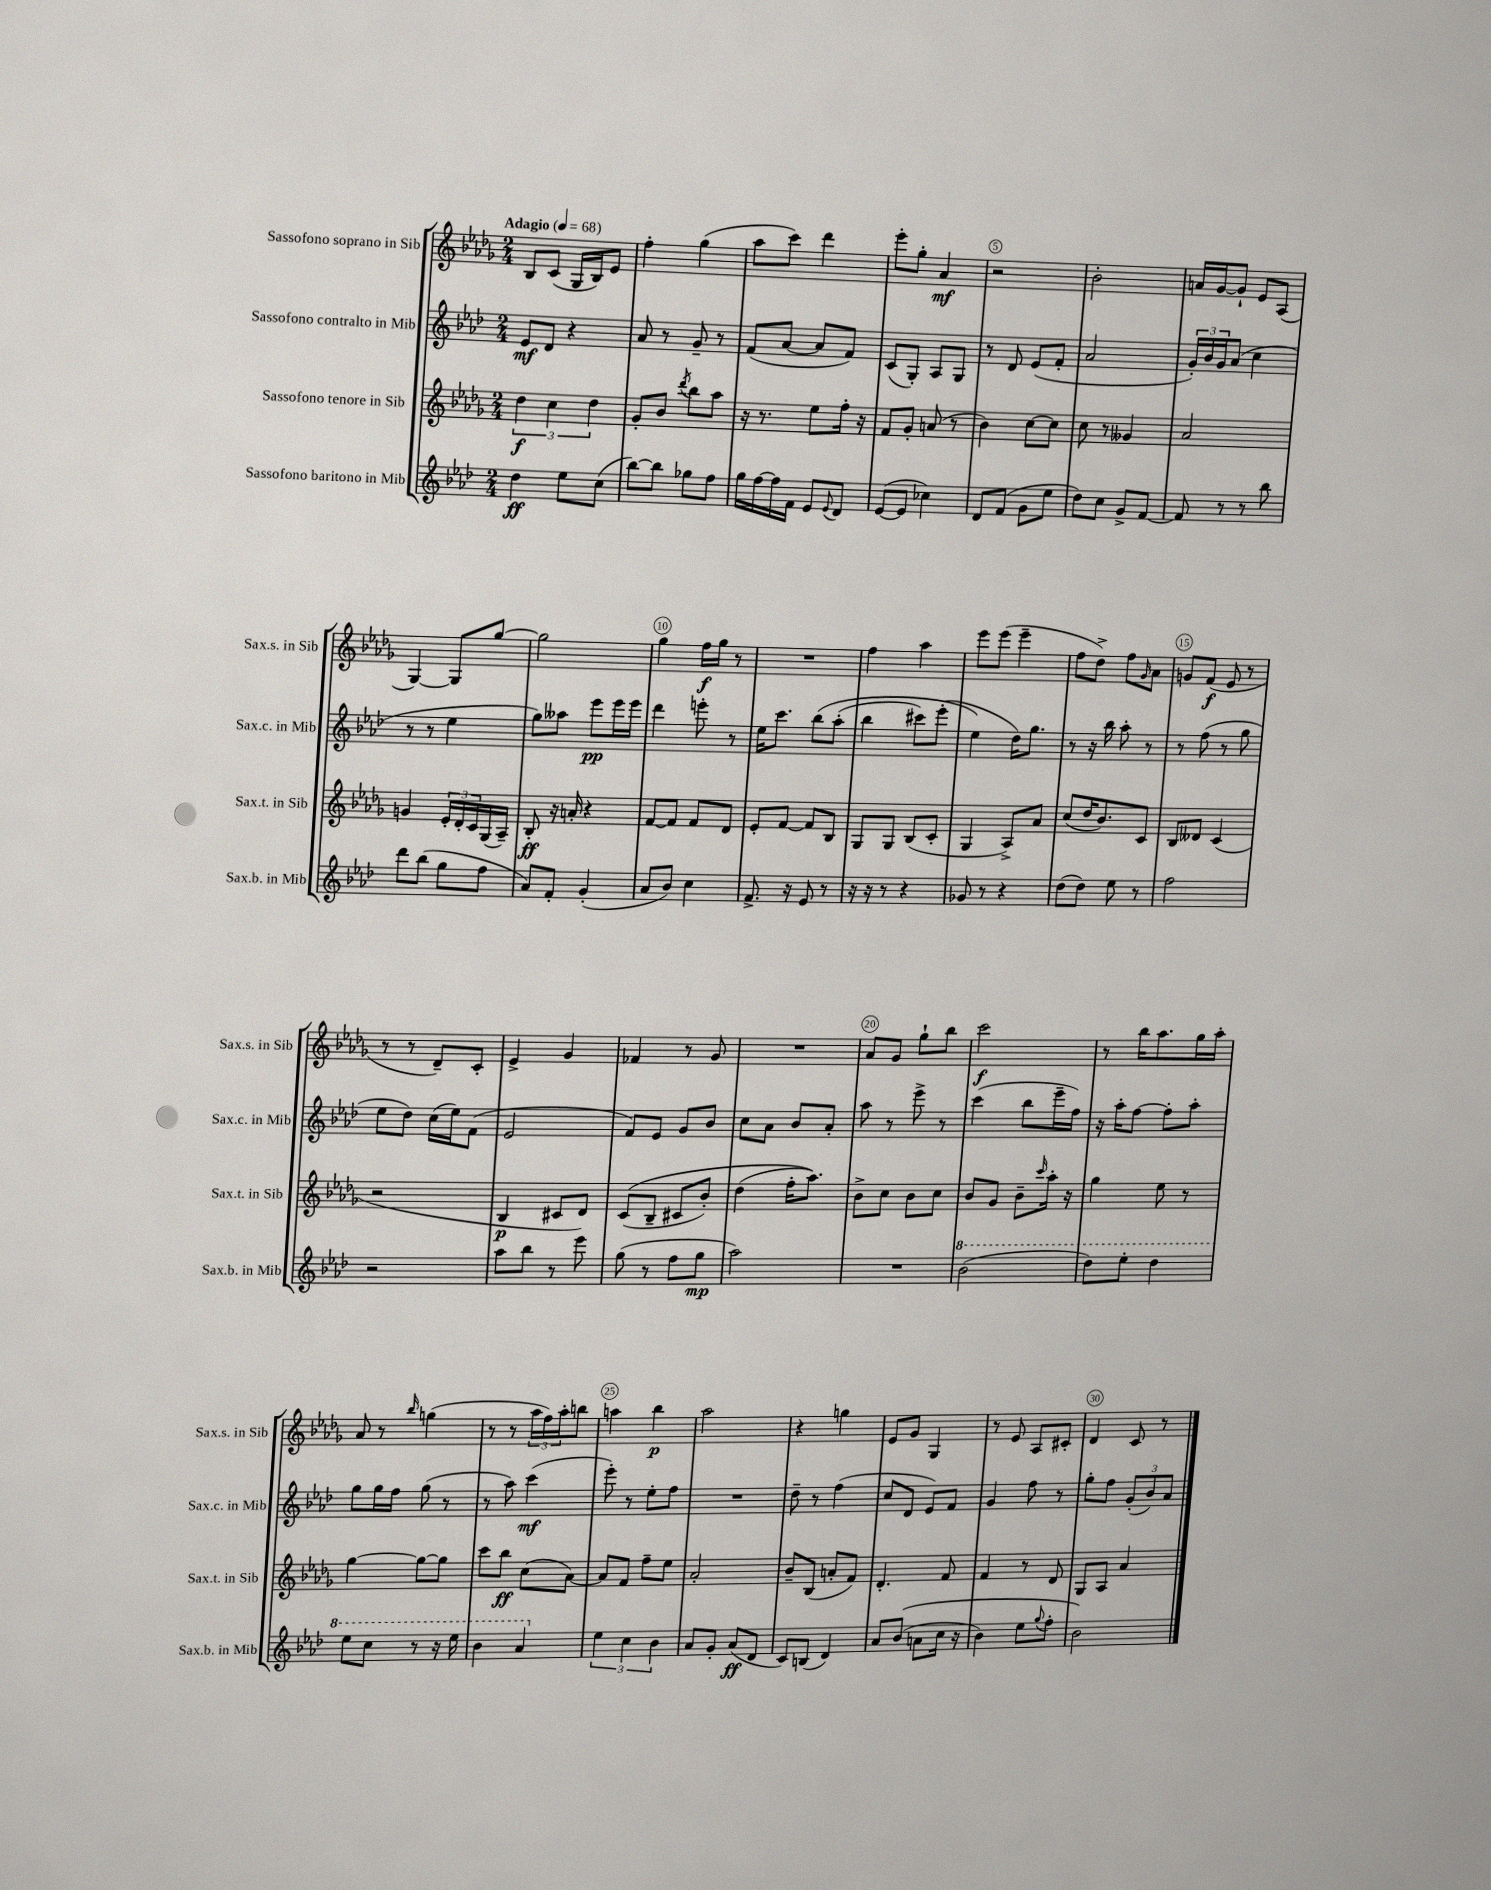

**kern	**kern	**kern	**kern
*staff4	*staff3	*staff2	*staff1
*clefG2	*clefG2	*clefG2	*clefG2
*k[b-e-a-d-]	*k[b-e-a-d-g-]	*k[b-e-a-d-]	*k[b-e-a-d-g-]
*M2/4	*M2/4	*M2/4	*M2/4
*MM68	*MM68	*MM68	*MM68
4dd-	6dd-	8e-	8B-
.	.	8d-	(8c
.	6cc	.	.
8ee-	.	4r	16G-
.	.	.	16B-)
.	6dd-	.	.
(8cc	.	.	8e-
=	=	=	=
[8bb-)	8g-'	8a-	4ff'
8bb-]	8b-	8r	.
.	8qddd-	.	.
8gg-	8bb-	8g~	(4gg-
8ff	8aa-	8r	.
=	=	=	=
16gg	16r	(8f	8aa-
[16ff	8.r	.	.
16ff]	.	[8a-	8ccc)
16f	.	.	.
8e-	8ee-	8a-]	4ddd-
8qqe-	.	.	.
8d-	16ff'	8f)	.
.	16r	.	.
=	=	=	=
([8e-	8f	(8c	8eee-'
8e-]	8g-'	8G')	8gg-'
4cc-)	(8a	8A-	4a-
.	8r	8G	.
=	=	=	=
8d-	4b-)	8r	2r
(8f	.	8d-	.
8g	[8cc	(8e-	.
8ee-	8cc]	8f'	.
=	=	=	=
8dd-)	8cc	2a-	2b-'
8cc	8r	.	.
8g^	4g--	.	.
[8f	.	.	.
=	=	=	=
8f]	2a-	24g')	16a
.	.	24b-	.
.	.	.	[16g-
.	.	24g	.
8r	.	(8a-	8g-`]
8r	.	4cc	8e-
8bb-	.	.	(8A-
=	=	=	=
8ddd-	4g	8r	[4G-)
(8bb-	.	8r	.
8gg	24e-'	4ee-	8G-]
.	24d-'	.	.
.	24c	.	.
8ff	(16G-	.	[8gg-
.	16A-~)	.	.
=	=	=	=
8a-)	8B-'	8gg)	2gg-]
8f'	16r	8aa--	.
.	16a'	.	.
(4g'	4r	8eee-	.
.	.	16eee-	.
.	.	16eee-	.
=	=	=	=
8a-	[8f	4ddd-	4gg-
8b-)	8f]	.	.
4cc	8f	8eee'	16ff
.	.	.	16gg-
.	8d-	8r	8r
=	=	=	=
8.f^	8e-'	16ee-	2r
.	.	8.ccc	.
.	[8f	.	.
16r	.	.	.
8e-	8f]	&(8bb-	.
8r	8B-	(8aa-'	.
=	=	=	=
16r	8G-	4bb-	4ff
16r	.	.	.
8r	8G-	.	.
4r	(8B-	8ccc#)	4aa-
.	8c'	(8eee-'	.
=	=	=	=
8g-	4G-	4ee-&)	8eee-
8r	.	.	(8eee-
4r	8A-^)	16dd-)	4eee-~
.	.	8.gg	.
.	8a-	.	.
=	=	=	=
(8dd-	(8cc	8r	8ff
8dd-)	16dd-	16r	8dd-^)
.	8.b-)	16bb-	.
8ee-	.	8aa-'	8ff
.	.	.	16qqg-
8r	8c	8r	8a-
=	=	=	=
2ff	8B-	8r	8g
.	8d--	(8ff	(8f
.	(4c	8r	8e-
.	.	8gg	8r
=	=	=	=
2r	2r	8ee-	8r
.	.	8dd-)	8r
.	.	(16cc	8d-~)
.	.	16ee-)	.
.	.	(8f	8c'
=	=	=	=
8aa-	4B-	2e-	4e-^
8bb-	.	.	.
8r	8c#	.	4g-
8eee-	8d-)	.	.
=	=	=	=
(8gg	&((8c	8f)	4f-
8r	8B-~	8e-	.
8ff	8c#	8g	8r
8gg	8b-')	8b-	8g-
=	=	=	=
2aa-)	(4dd-	8cc	2r
.	.	8a-	.
.	16ff'	8b-	.
.	8.aa-)&)	.	.
.	.	8a-'	.
=	=	=	=
2r	8b-^	8aa-	8a-
.	8cc	8r	8g-
.	8b-	8eee-^	8gg-`
.	8cc	8r	8bb-
=	=	=	=
(2bb-	8b-	(4ccc	2ccc
.	8g-	.	.
.	8b-~	8bb-	.
.	16qqccc	.	.
.	16aa-'	16eee-~	.
.	16r	16ff)	.
=	=	=	=
8ddd-)	4gg-	16r	8r
.	.	16aa-'	.
8eee-'	.	[8ff	16bb-
.	.	.	8.aa-
4ddd-	8ee-	8ff']	.
.	8r	8aa-'	16gg-
.	.	.	16aa-'
=	=	=	=
8eee-	[4gg-	8gg	8a-
8ccc	.	16gg	8r
.	.	16ff	.
.	.	.	16qqbb-
8r	8gg-_	(8gg	(4gg
16r	8gg-]	8r	.
16eee-	.	.	.
=	=	=	=
4bb-	8ccc	8r	8r
.	8bb-	8aa-)	8r
4aa-	(8cc	(4ccc	24aa-
.	.	.	24ff)
.	.	.	24aa-'
.	[8a-)	.	8bb
=	=	=	=
6ee-	8a-]	8eee-')	4aa
.	8f	8r	.
6cc	.	.	.
.	8ff~	8ee-'	4bb-
6b-	.	.	.
.	8ee-	8ff	.
=	=	=	=
8a-	2a-'	2r	2aa-
8g'	.	.	.
(8a-	.	.	.
8d-	.	.	.
=	=	=	=
8c)	8b-~	8dd-~	4r
(8B	(8B-	8r	.
4d-)	8a'	(4ff	4gg
.	8f)	.	.
=	=	=	=
8a-	4.d-'	8cc	8e-
&((8b-	.	8d-	8g-
8a	.	8e-)	4G-
16cc	8f	8f	.
16r	.	.	.
=	=	=	=
4b-)	4f	4g	8r
.	.	.	8e-
8ee-	8r	8ff	8A-
8qqgg	.	.	.
8ff'	8d-	8r	8c#'
=	=	=	=
2b-&)	8G-	8gg'	4d-
.	8A-	8ff	.
.	4a-	(12g'	8c
.	.	12b-)	.
.	.	.	8r
.	.	12a-	.
==	==	==	==
*-	*-	*-	*-
